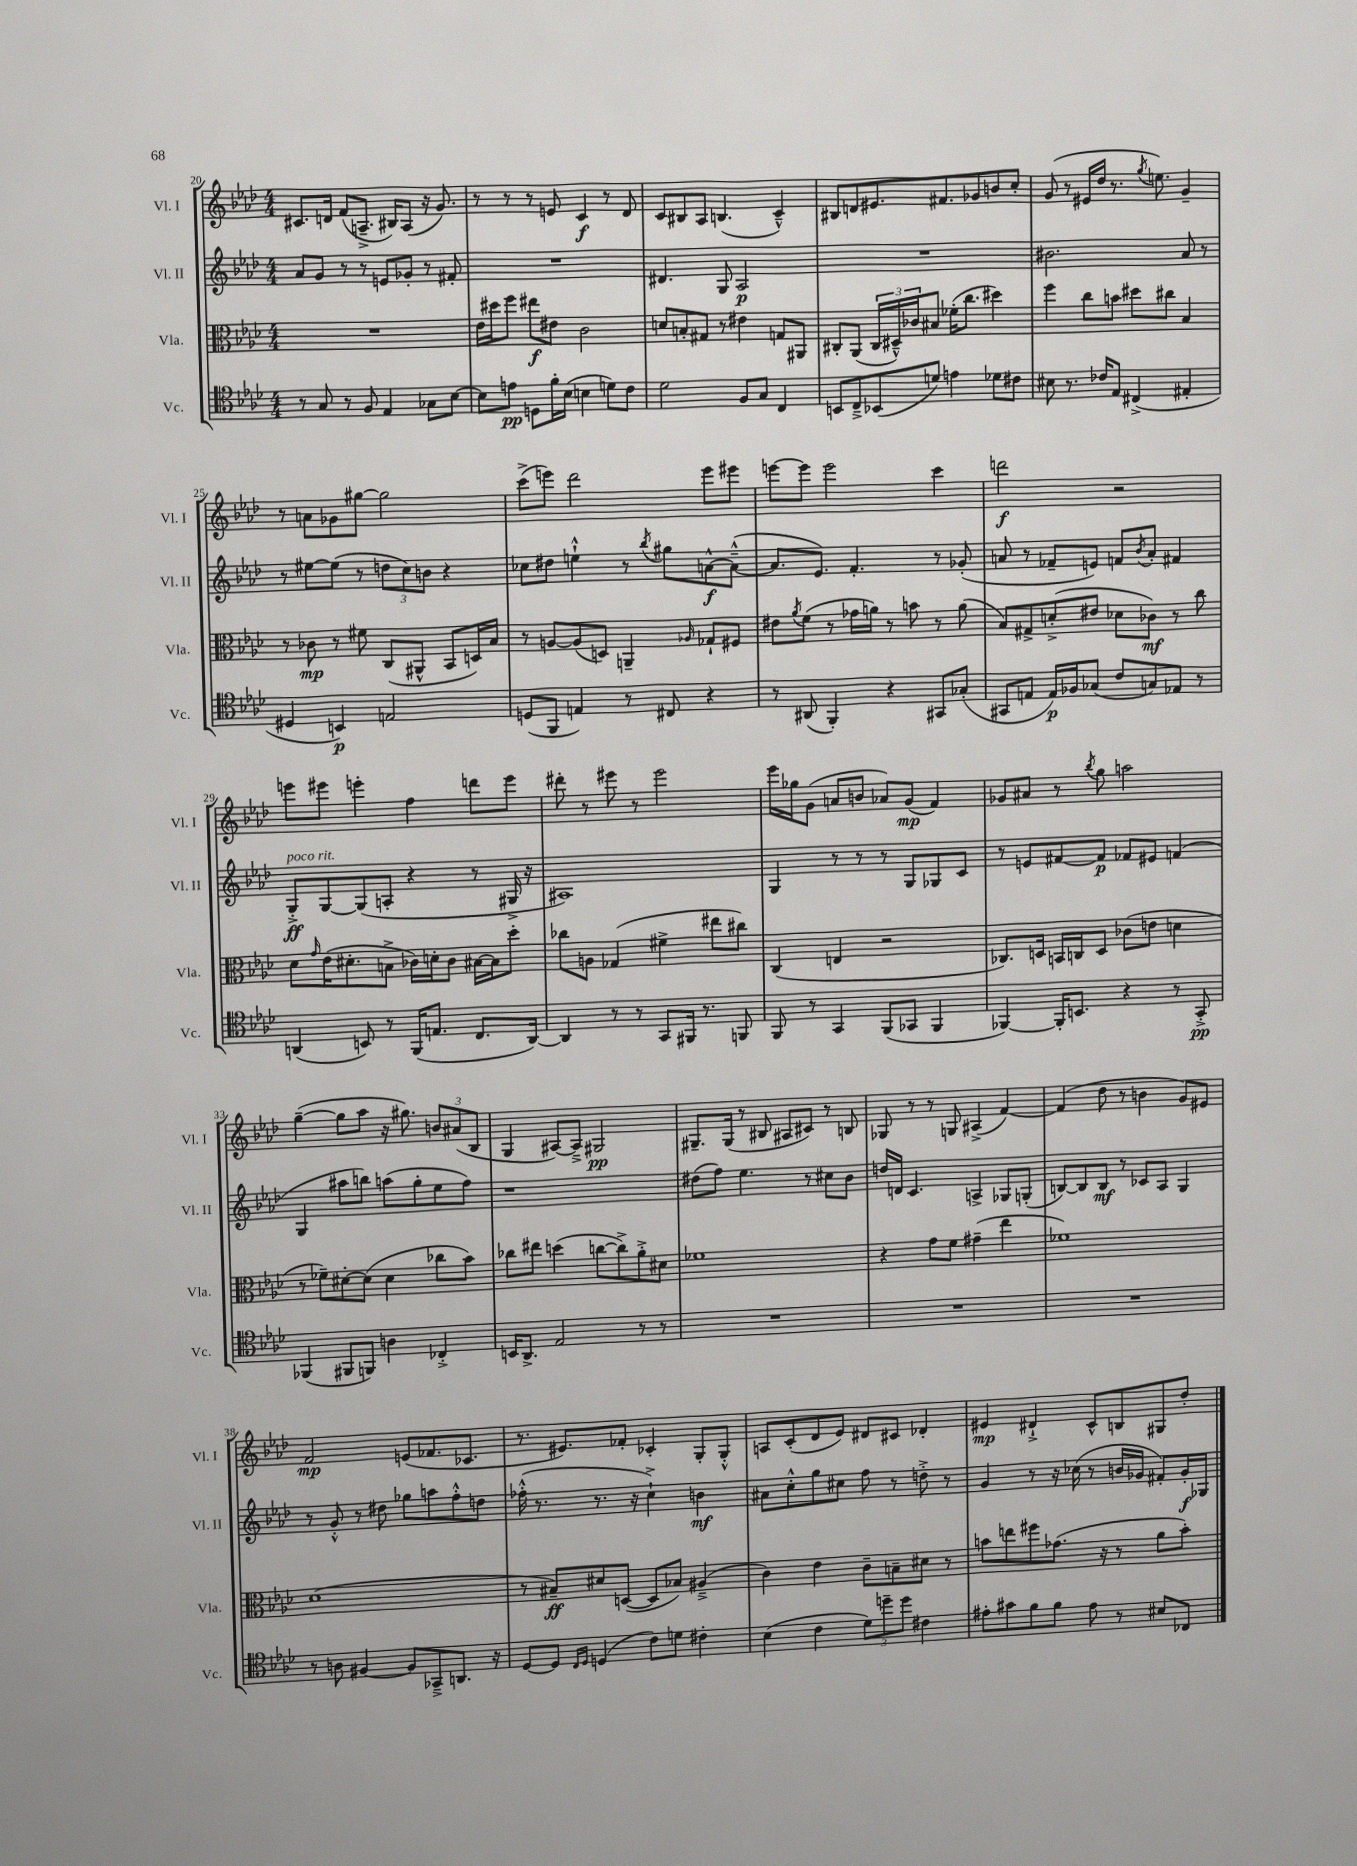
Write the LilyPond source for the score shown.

<<
\new StaffGroup <<
\new Staff = "s0" \with { instrumentName = "Vl. I" shortInstrumentName = "Vl. I" } {
    \clef treble \key aes \major \numericTimeSignature \time 4/4
    cis'8. d'16 f'8( a8.---> bis16) a8( r16 g'8.) |
    r8 r8 r8 e'8 c'4\f r8 des'8 |
    c'8 bis8 aes8 b4.( c'4---^) |
    bis8 d'8 eis'8. fis'8. ges'8 b'8 c''8-. |
    g'8( r8 eis'16 des''16 r8. \acciaccatura { g''8 } e''8.) g'4-- |
    r8 a'8 ges'8 gis''8~ gis''2 |
    c'''8->( e'''8) des'''2 e'''8 eis'''8 |
    e'''8~ e'''8 e'''2 c'''4 |
    d'''2\f r2 |
    e'''8 eis'''8 e'''4-. f''4 d'''8 e'''8 |
    dis'''8-. r8 eis'''8 r8 eis'''2 |
    ees'''16 ges''16 g'8( a'8 b'8 aes'8) g'8\mp( f'4) |
    ges'8 ais'8 r8 \acciaccatura { bes''8 } g''8 a''2 |
    g''4~--( g''8 aes''8 r16 gis''8.) \tuplet 3/2 { b'8 ais'8( bes8 } |
    g4 ais8~) ais8---> gis2\pp |
    gis8.-- gis16( r8 bis8 ais8 cis'8) r8 b8 |
    ges8 r8 r8 g8 ais4->( f'4~) |
    f'4( des''8 r8 b'4 g'8) eis'8 |
    f'2\mp e'8( fes'8. ces'8. |
    r8. eis'8.) fes'8-. ces'4-. g8-. g8-.-^ |
    a8 c'8-.( des'8 ees'8) dis'8 cis'8 des'4-. |
    eis'4\mp dis'4-!-> c'8-^ b8 gis8 des''8-. \bar "|." |
}
\new Staff = "s1" \with { instrumentName = "Vl. II" shortInstrumentName = "Vl. II" } {
    \clef treble \key aes \major \numericTimeSignature \time 4/4
    aes'8 g'8 r8 r8 e'8 ges'8-. r8 fis'8-. |
    R1 |
    dis'4. g8 aes2\p |
    R1 |
    bis'2. aes'8 r8 |
    r8 eis''8~ eis''8( r8 \tuplet 3/2 { d''8 c''8) b'8 } r4 |
    ces''8 dis''8 e''4-!-^ r8 \acciaccatura { bes''8 } gis''8 a'8~-^\f a'8~---^( |
    a'8. ees'8.) f'4.-. r8 ges'8-.( |
    a'8 r8 fes'8-- e'8) f'8 \acciaccatura { bes'8 } a'8-. fis'4 |
    g8-.->\ff^\markup { \italic "poco rit." } g8~ g8( a8-. r4 r8 gis16-> r16 |
    ais1) |
    g4 r8 r8 r8 g8 ges8 c'8 |
    r8 e'8 fis'8~ fis'8\p fes'8 eis'8 f'4( |
    g4 ais''8 b''8) a''8( g''8-. ees''8 f''8) |
    r1 |
    dis''8( f''8) ees''4. r8 cis''8 bes'8 |
    d''16 d'16 c'4. a4-> ges8 g8-.( |
    b8~) b8 b8\mf r8 ces'8 aes8 g4 |
    r8 g'8-.-^ r8 dis''8 ges''8 a''8 f''8-.-^ d''8 |
    fes''16-.-^( r8. r8. r16 c''4-!->) b'4\mf |
    ais'8 c''8-.-^ g''8 cis''8 f''8 r8 d''8-.-> r8 |
    g'4 r8 r16 ces''16( r8 b'16 ges'16 fis'8-.) ges'16-.\f ges16 \bar "|." |
}
\new Staff = "s2" \with { instrumentName = "Vla." shortInstrumentName = "Vla." } {
    \clef alto \key aes \major \numericTimeSignature \time 4/4
    R1 |
    ees'16 dis''16 f''8 eis''8\f eis'8 c'2 |
    d'8 b8-. gis8 r8 eis'4 g8 ais,8 |
    cis8-. aes,8( \tuplet 3/2 { cis16 dis16---^) ces'16 } bis8 fes'16-.( c''8. dis''4) |
    f''4 c''8 b'8 dis''8 cis''8 bes4 |
    r8 ces'8\mp r8 fis'8 c8( ais,8-^ bes,8 d16) bes16 |
    r8 a8~ a8( d8) a,4-- \grace { aes16 } ges8-! fis8 |
    eis'8 \acciaccatura { aes'8 } f'8( r8 ges'16 a'16) r8 b'8 r8 a'8( |
    bes8) gis8-> d'8-.->( eis'8 des'8 ces'8\mf) r8 c''8 |
    des'8 \grace { g'16 } ees'16( dis'8.-. b8-> ces'16) d'16-. ces'8 bis16~ bis16 des''8-. |
    ces''8 a8 ges4( fis'4-> eis''8 cis''8) |
    c4( e4 r2 |
    ces8.) d16 b,16 c16 d8 ces'8( e'8 d'4 |
    r8 fes'8--) dis'8~-. dis'8( dis'4 ces''8 bes'8) |
    ces''8 eis''8 d''4( c''8~ c''8->) aes'8-.-> dis'8 |
    fes'1 |
    r4 g'8 f'8 gis'4--( ees''4 |
    fes'1) |
    des'1( |
    r8 bis8--\ff) dis'8 d8~( d8 bes8) ais4--->( |
    c'4) ees'4 c'8-- b8-- dis'8 r8 |
    b'8 e''8 fis''8 ges'8.( r16 r8 aes'8 b'8-.) \bar "|." |
}
\new Staff = "s3" \with { instrumentName = "Vc." shortInstrumentName = "Vc." } {
    \clef tenor \key aes \major \numericTimeSignature \time 4/4
    r8 g8 r8 f8 ees4 ges8 bes8~ |
    bes8 e'8\pp d8 f'16-. bes16( b4 d'8) c'8 |
    des'2 f8 g8 c4 |
    b,8 c8---> bes,8( d'8) e'4 des'8 cis'8 |
    bis8 r8. ces'16 ees8 cis4->( eis4-. |
    dis4 b,4\p) e2 |
    d8( f,8 e4) r8 cis8 r4 |
    r8 ais,8( f,4-.) r4 gis,8 ges8-.( |
    gis,8 e8 e16\p) fes16 ges8( c'8 g8) ees8 r8 |
    a,4( b,8) r8 f,16( e8. c8. a,16~) |
    a,4 r8 r8 g,8 fis,16 r8. f,8 |
    f,8 r8 g,4 f,8( ges,8 f,4 |
    fes,4~) fes,16-. b,8. r4 r8 g,8-.->\pp |
    fes,4( fis,8 f,8) a4 ces4-.-> |
    b,16 aes,8.-> ees2 r8 r8 |
    R1 |
    R1 |
    R1 |
    r8 a8 fis4~ fis8 ges,8---> a,8. r16 |
    des8~ des8 \grace { c16 des16 } d4( c'8) d'8 cis'4-. |
    bes4( c'4 \tuplet 3/2 { des'8) d''8-- d''8 } cis'4 |
    eis'8-. gis'8 f'8 f'8 eis'8 r8 bis8 ces8 \bar "|." |
}
>>
>>
\layout { \context { \Score currentBarNumber = #20 } }
